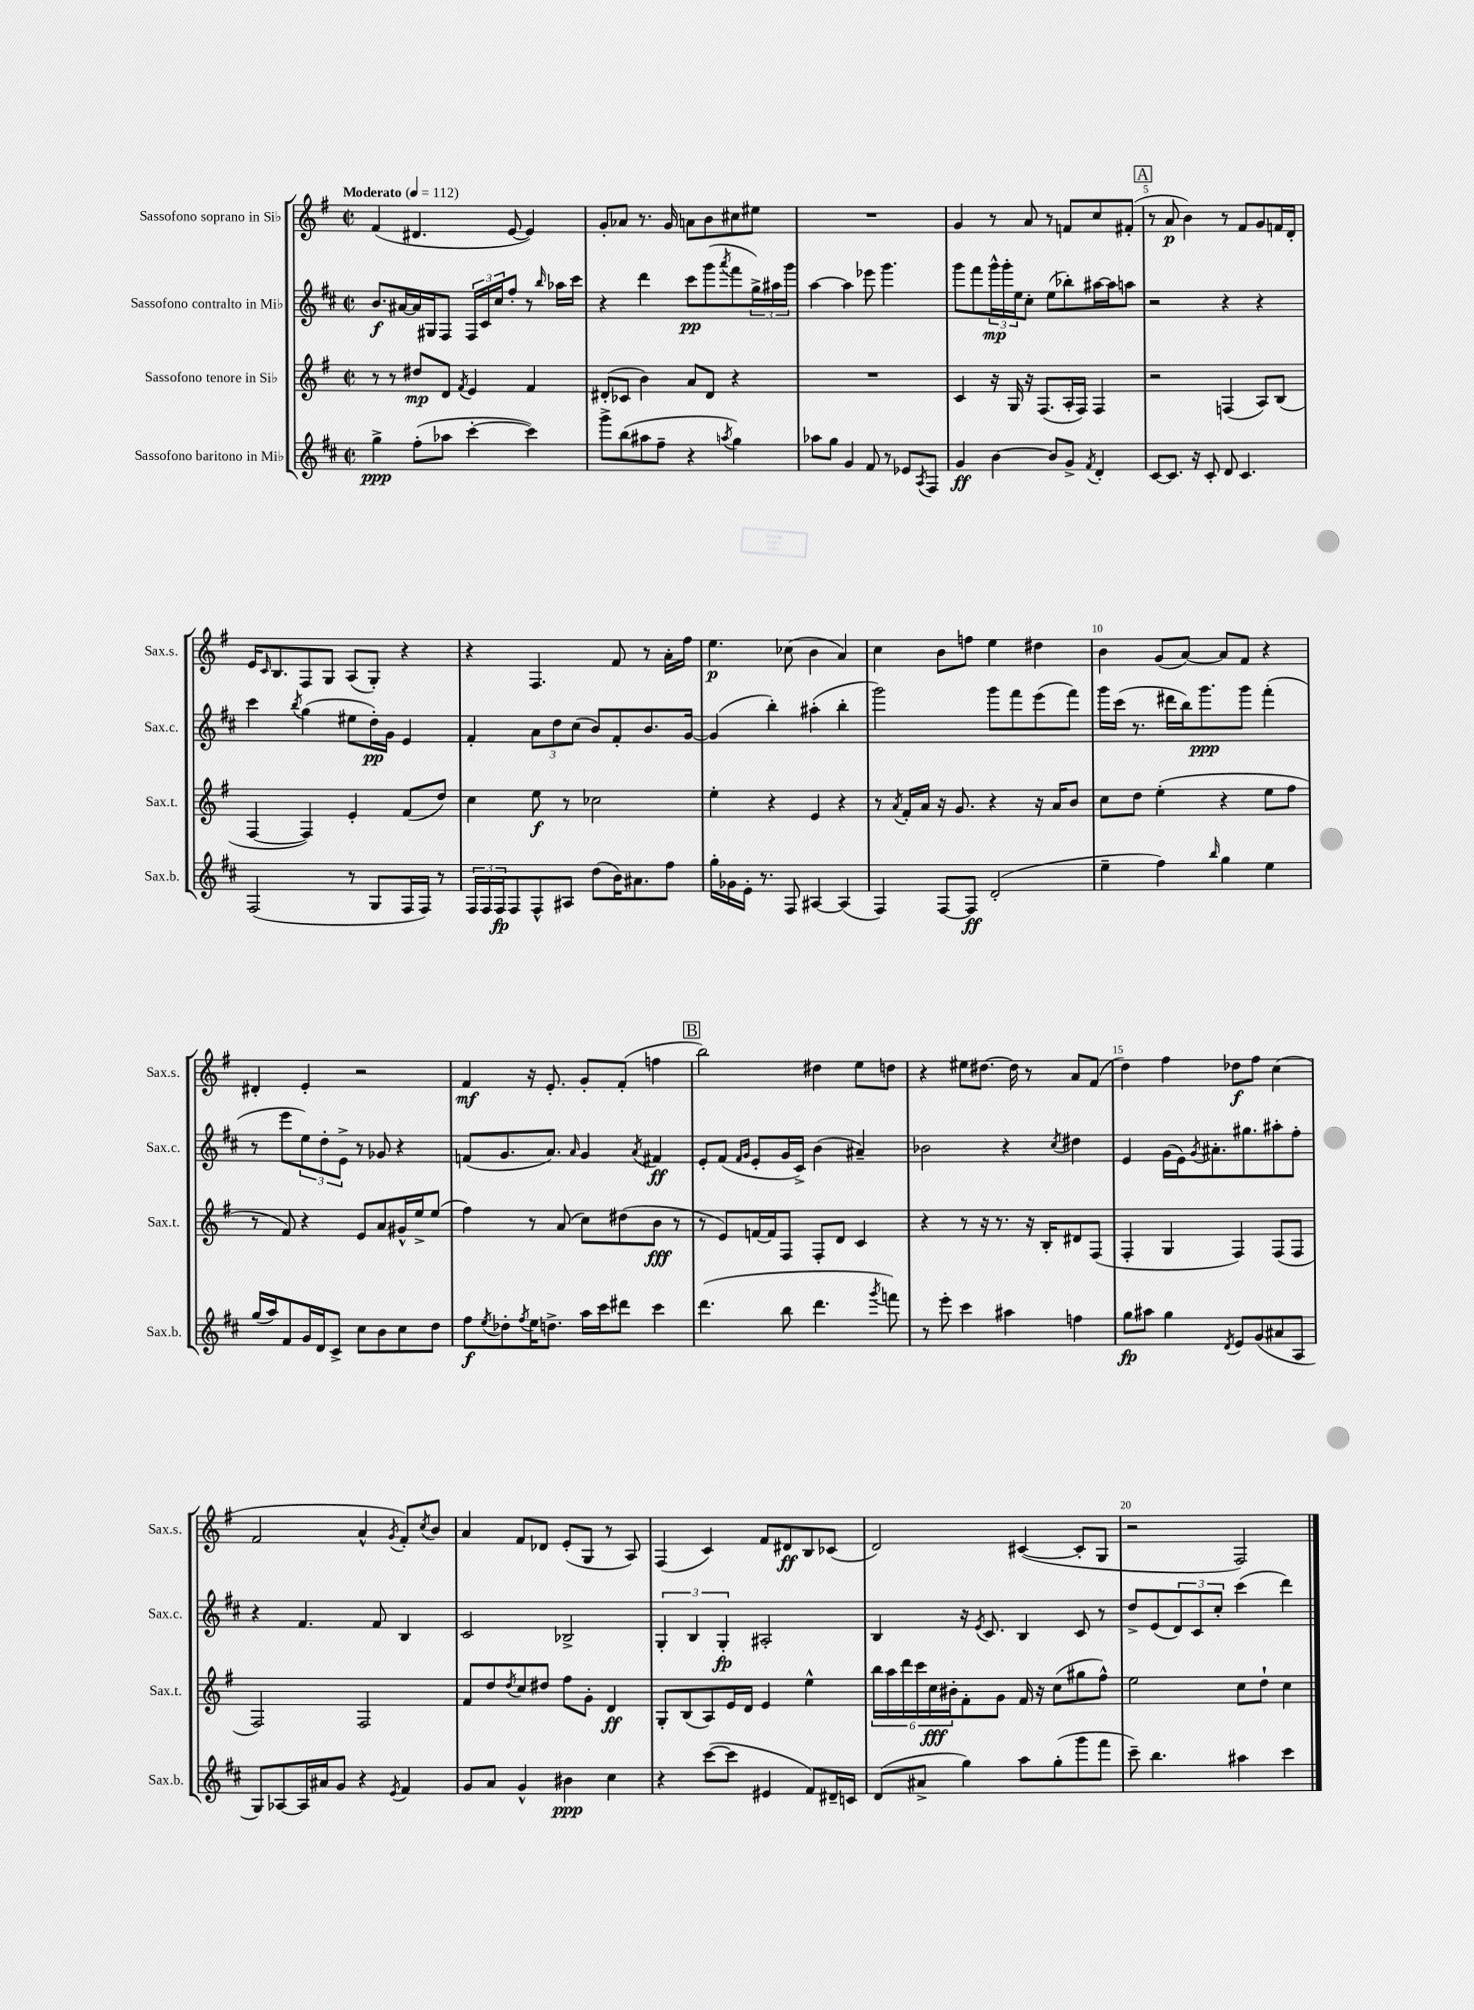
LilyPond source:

<<
\new StaffGroup <<
\new Staff = "s0" \with { instrumentName = "Sassofono soprano in Sib" shortInstrumentName = "Sax.s." } {
    \clef treble \key g \major \defaultTimeSignature \time 2/2 \tempo "Moderato" 4 = 112
    fis'4( dis'4. e'8~ e'4) |
    g'8-. aes'8 r8. g'16 a'8 b'8 cis''8 eis''8 |
    R1 |
    g'4 r8 a'8 r8 f'8 c''8 fis'8-.( |
    \mark \markup { \box "A" } r8 a'8\p b'4) r8 fis'8 g'8 f'16 d'16-. |
    e'16 \grace { c'16 } b8. fis8 g8 a8( g8-.) r4 |
    r4 fis4. fis'8 r8 a'16-. fis''16 |
    e''4.\p ces''8( b'4 a'4) |
    c''4 b'8 f''8 e''4 dis''4 |
    b'4 g'8( a'8~) a'8 fis'8 r4 |
    dis'4-. e'4-. r2 |
    fis'4\mf r16 e'8.-. g'8-. fis'8-.( f''4 |
    \mark \markup { \box "B" } b''2) dis''4 e''8 d''8 |
    r4 eis''8 dis''8.~ dis''16 r8 a'8 fis'8( |
    d''4) fis''4 des''8\f fis''8 c''4( |
    fis'2 a'4-^ \acciaccatura { g'8 } fis'8-.) \acciaccatura { c''8 } b'8 |
    a'4 fis'8 des'8 e'8-.( g8 r8 a8) |
    fis4( c'4) fis'8 dis'8\ff b8 ces'8( |
    d'2) cis'4~( cis'8-. g8 |
    r2 fis2) \bar "|." |
}
\new Staff = "s1" \with { instrumentName = "Sassofono contralto in Mib" shortInstrumentName = "Sax.c." } {
    \clef treble \key d \major \defaultTimeSignature \time 2/2
    b'8.\f ais'16~ ais'16 gis16 fis8 \tuplet 3/2 { fis16 cis'16 cis''16 } fis''8-. r8 \grace { b''16 } aes''16 cis'''16 |
    r4 d'''4 cis'''8\pp g'''8( \acciaccatura { a'''8 } fis'''8 \tuplet 3/2 { g''16->) ais''16 g'''16 } |
    a''4~ a''4 ees'''8 g'''4. |
    g'''8 fis'''8 \tuplet 3/2 { g'''16-^\mp g'''16-. e''16 } cis''8-. e''8( bes''8-.) ais''16~ ais''16 a''8 |
    \mark \markup { \box "A" } r2 r4 r4 |
    cis'''4 \acciaccatura { b''8 } g''4( eis''8 d''16-.\pp) g'16 e'4 |
    fis'4-. \tuplet 3/2 { a'8 d''8 cis''8( } b'8) fis'8-. b'8. g'16~ |
    g'4( b''4-.) ais''4-.( b''4-. |
    g'''2) g'''8 fis'''8 e'''8( fis'''8) |
    g'''16 cis'''16( r8. dis'''16 b''16) g'''8.\ppp g'''8 fis'''4-.( |
    r8 e'''8 \tuplet 3/2 { e''8) d''8-. e'8-> } r8 ges'8 r4 |
    f'8( g'8. a'8.) \grace { a'16 } g'4 \acciaccatura { a'8 } fis'4\ff |
    \mark \markup { \box "B" } e'8-. fis'8( \grace { fis'16 g'16 } e'8-. g'16 cis'16->) b'4( ais'4--) |
    bes'2 r4 \acciaccatura { cis''8 } dis''4 |
    e'4 g'16( e'16) \acciaccatura { g'8 } ais'8.-. gis''8. ais''8-. fis''8-. |
    r4 fis'4. fis'8 b4 |
    cis'2 bes2-> |
    \tuplet 3/2 { g4-. b4 g4-.\fp } ais2-. |
    b4 r16 \acciaccatura { e'8 } cis'8. b4 cis'8 r8 |
    d''8-> e'8( \tuplet 3/2 { d'8) cis'8 cis''8-. } cis'''4( d'''4) \bar "|." |
}
\new Staff = "s2" \with { instrumentName = "Sassofono tenore in Sib" shortInstrumentName = "Sax.t." } {
    \clef treble \key g \major \defaultTimeSignature \time 2/2
    r8 r8 dis''8\mp d'8 \acciaccatura { fis'8 } e'4 fis'4 |
    dis'8-.( ces'8 b'4) a'8 dis'8 r4 |
    R1 |
    c'4 r16 g16 r16 fis8.( a16-. fis16) fis4 |
    \mark \markup { \box "A" } r2 f4( a8) b8( |
    fis4~ fis4) e'4-. fis'8( d''8) |
    c''4 e''8\f r8 ces''2 |
    e''4-. r4 e'4 r4 |
    r8 \acciaccatura { a'8 } fis'16-. a'16 r16 g'8. r4 r16 a'16 b'8 |
    c''8 d''8 e''4-.( r4 e''8 fis''8 |
    r8 fis'8) r4 e'8 a'8 gis'16-^ e''16-> e''8( |
    fis''4) r8 a'8( c''8) dis''8( b'8\fff r8 |
    \mark \markup { \box "B" } r8 e'8) f'16~ f'16 fis8 fis8-. d'8 c'4 |
    r4 r8 r16 r8. r16 b16-. dis'8 fis8( |
    fis4-. g4 fis4) fis8( fis8 |
    fis2) fis2 |
    fis'8 d''8 \acciaccatura { d''8 } c''8 dis''8 fis''8 g'8-. d'4\ff |
    g8-. b8( a8) e'16 d'16 e'4 e''4-^ |
    \tuplet 6/4 { b''16 a''16 d'''16 c'''16 c''16\fff bis'16-. } fis'8-. g'8 fis'16 r16 c''8( gis''8 fis''8-^) |
    e''2 c''8 d''8-! c''4 \bar "|." |
}
\new Staff = "s3" \with { instrumentName = "Sassofono baritono in Mib" shortInstrumentName = "Sax.b." } {
    \clef treble \key d \major \defaultTimeSignature \time 2/2
    g''4->\ppp fis''8-.( aes''8 cis'''4~-. cis'''4) |
    g'''8-> b''8( ais''8 fis''8-- r4 \acciaccatura { a''8 } g''4) |
    aes''8 g''8 g'4 fis'8 r8 ees'8 \acciaccatura { a8 } fis8 |
    g'4\ff b'4~ b'8 g'8-> \acciaccatura { fis'8 } d'4-. |
    \mark \markup { \box "A" } cis'8~ cis'8. r16 cis'8-. d'8 cis'4. |
    fis2( r8 g8 fis16 fis16) r8 |
    \tuplet 3/2 { fis16 fis16 fis16\fp } fis8 fis8-^ ais8 d''8( b'16) ais'8. fis''8 |
    g''16-. ges'16 e'16-. r8. fis8 ais4~ ais4( |
    fis4) fis8~ fis8\ff d'2-.( |
    e''4-- fis''4) \grace { b''16 } g''4 e''4 |
    g''16( a''16) fis'8 g'16 d'16 cis'8-> cis''8 b'8 cis''8 d''8 |
    fis''8\f \acciaccatura { e''8 } des''8-. \acciaccatura { fis''8 } e''16 d''8.-> a''16 cis'''16 dis'''8 cis'''4 |
    \mark \markup { \box "B" } d'''4.( b''8 d'''4. \acciaccatura { g'''8 } f'''8) |
    r8 e'''8-. cis'''4 ais''4 f''4 |
    g''8\fp ais''8 g''4 \acciaccatura { d'8 } e'8 g'8( ais'8 a8 |
    g8) aes8~ aes16 ais'16 g'8 r4 \acciaccatura { e'8 } fis'4 |
    g'8 a'8 g'4-^ bis'4\ppp cis''4 |
    r4 cis'''8~( cis'''8 eis'4 fis'8) dis'16-- c'16 |
    d'8( ais'8-> g''4) a''8 g''8-.( g'''8 fis'''8 |
    cis'''8--) b''4. ais''4 cis'''4 \bar "|." |
}
>>
>>
\layout { \context { \Score \override BarNumber.break-visibility = ##(#f #t #t) barNumberVisibility = #(every-nth-bar-number-visible 5) } }
